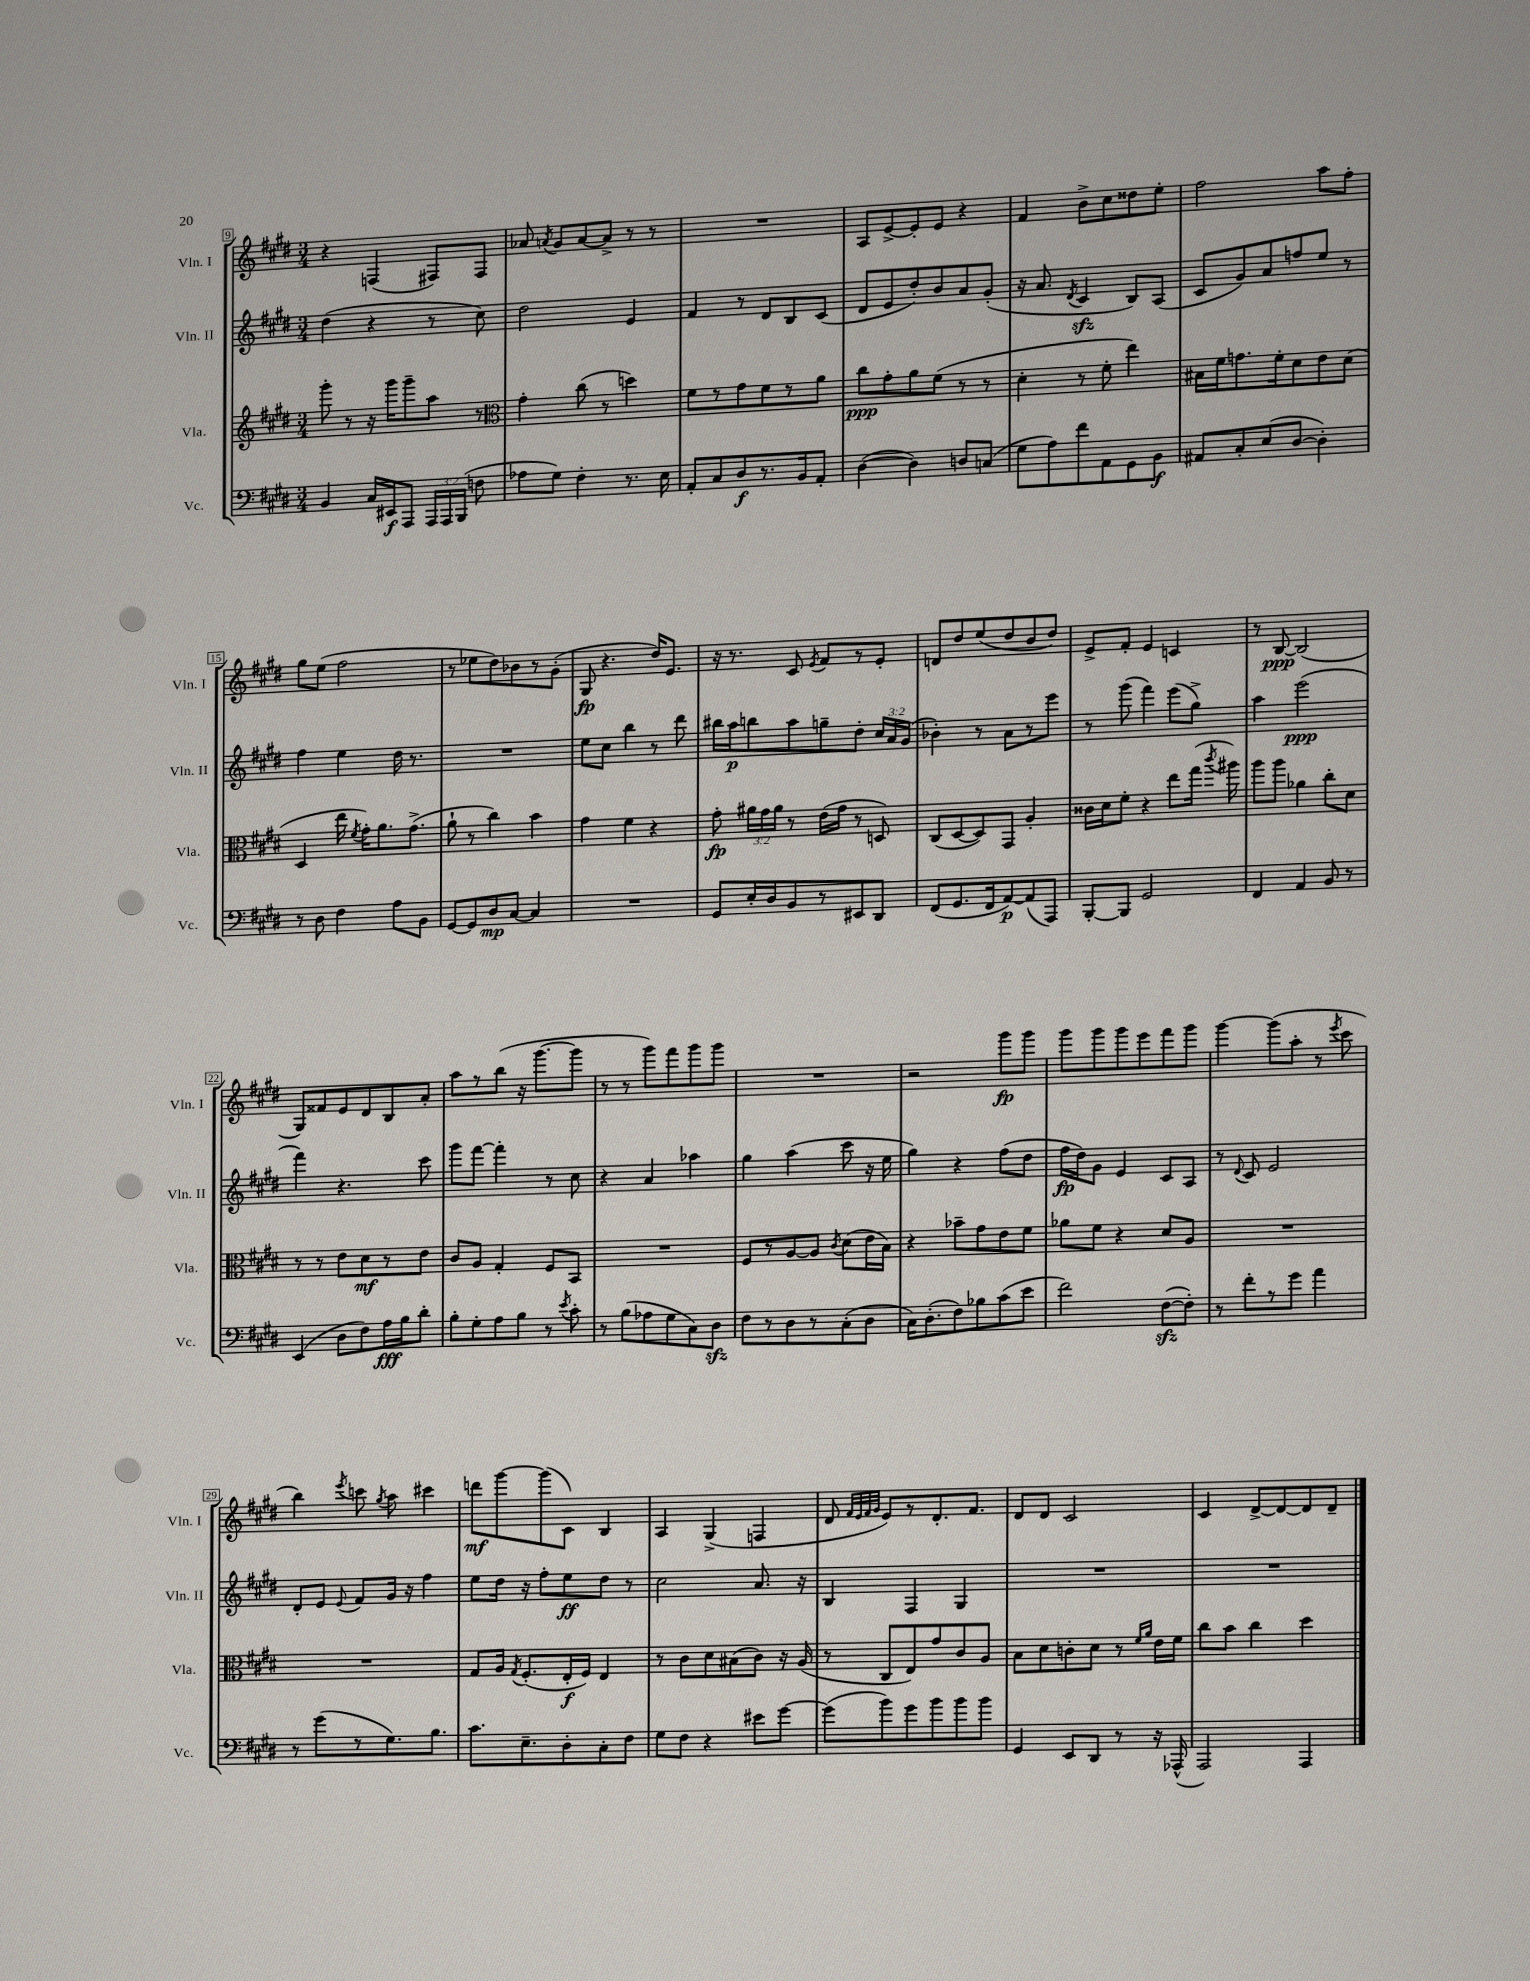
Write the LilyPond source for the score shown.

<<
\new StaffGroup <<
\new Staff = "s0" \with { instrumentName = "Vln. I" shortInstrumentName = "Vln. I" } {
    \clef treble \key e \major \numericTimeSignature \time 3/4
    \autoBeamOff r4 f4( fis8[) fis8] |
    aes'8 \acciaccatura { a'8 } gis'8[ a'8~ a'8]-> r8 r8 |
    R2. |
    a8[ e'8~-> e'8-. e'8] r4 |
    fis'4 b'8[-> cis''8 disis''8 e''8]-. |
    fis''2 a''8[ fis''8]-. |
    gis''8[ e''8]( fis''2 |
    r8 ees''8[ dis''8) bes'8 r8 gis'8]-.( |
    gis8\fp r4. dis''16[) e'8.] |
    r16 r8. cis'8 \acciaccatura { e'8 } fis'8[ r8 e'8]-. |
    d'8[ dis''8 e''8( dis''8 b'8 dis''8]) |
    e'8[-> fis'8]-. e'4 c'4 |
    r8 b8~\ppp b2( |
    gis8[) fisis'8 e'8 dis'8 b8 a'8]-. |
    a''8[ r8 b''8]( r16 gis'''8.[~ gis'''8] |
    r8 r8 gis'''8[) fis'''8 gis'''8 gis'''8] |
    R2. |
    r2 gis'''8[\fp gis'''8] |
    gis'''8[ gis'''8 gis'''8 e'''8 fis'''8 gis'''8] |
    gis'''4~ gis'''8[( a''8]-. r8 \acciaccatura { e'''8 } cis'''8 |
    b''4) \acciaccatura { e'''8 } c'''8 \acciaccatura { gis''8 } a''8 cis'''4 |
    d'''8[\mf gis'''8~ gis'''8( cis'8]) b4 |
    a4 gis4->( f4 |
    dis'8 \grace { fis'32[ e'32 fis'32 gis'32] } e'8[) r8 dis'8.-. fis'8.] |
    dis'8[ dis'8] cis'2 |
    cis'4 dis'8[~-> dis'8~ dis'8 dis'8]-- \bar "|." |
}
\new Staff = "s1" \with { instrumentName = "Vln. II" shortInstrumentName = "Vln. II" } {
    \clef treble \key e \major \numericTimeSignature \time 3/4 \override Staff.TupletNumber.text = #tuplet-number::calc-fraction-text
    \autoBeamOff dis''4( r4 r8 cis''8) |
    dis''2 e'4 |
    fis'4 r8 dis'8[ b8 cis'8]( |
    dis'8[ e'8 dis''8-.) b'8 a'8 gis'8]-.( |
    r16 a'8. \acciaccatura { dis'8 } cis'4\sfz b8[) a8]( |
    cis'8[ gis'8) a'8 f''8 e''8] r8 |
    fis''4 e''4 dis''16 r8. |
    R2. |
    e''8[ cis''8] b''4 r8 dis'''8 |
    bis''16[ a''16\p b''8 a''8 g''8-- dis''8]-. \tuplet 3/2 { cis''16[ a'16 gis'16]( } |
    bes'4-.) r8 a'8[ r8 e'''8] |
    r8 gis'''8( fis'''4) e'''8[( gis''8]->) |
    a''4 e'''2\ppp( |
    fis'''4) r4. cis'''8 |
    gis'''8[ fis'''8]~ fis'''4-. r8 cis''8 |
    r4 a'4 aes''4 |
    gis''4 a''4( cis'''8 r16 e''16 |
    gis''4) r4 fis''8[( dis''8] |
    fis''16[\fp dis''16) gis'8] e'4 cis'8[ a8] |
    r8 \appoggiatura { dis'8 } cis'8 e'2 |
    dis'8[-. e'8] \appoggiatura { e'8 } fis'8[ gis'16] r16 fis''4 |
    e''8[ dis''16] r16 fis''8[-. e''8\ff dis''8] r8 |
    cis''2 a'8. r16 |
    b4 fis4 gis4 |
    R2. |
    R2. \bar "|." |
}
\new Staff = "s2" \with { instrumentName = "Vla." shortInstrumentName = "Vla." } {
    \clef treble \key e \major \numericTimeSignature \time 3/4 \override Staff.TupletNumber.text = #tuplet-number::calc-fraction-text
    \autoBeamOff gis'''8-. r8 r16 gis'''16[ gis'''8-- a''8] r8 |
    \clef alto gis'4-. cis''8( r8 d''4) |
    fis'8[ r8 gis'8 fis'8 r8 a'8] |
    cis''8[\ppp gis'8-. a'8 fis'8]( r8 r8 |
    dis'4-. r8 fis'8-. e''4) |
    bis16[ fis'16 g'8. fis'16-. dis'8 e'8 dis'8]( |
    dis4 e''16 \acciaccatura { fis'8 } gis'16[-.) a'8. gis'8.]->( |
    a'8-! r8 cis''4) b'4 |
    gis'4 fis'4 r4 |
    gis'8-.\fp \tuplet 3/2 { ais'16[ gis'16 ais'16] } r8 e'16[( gis'16] r8 d8) |
    cis8[( dis8~ dis8) gis,8] a4-. |
    cisis'16[ dis'16 fis'8]-. r4 e''8[ gis''16]( \acciaccatura { cis'''8 } ais''16) |
    a''8[ a''8] aes'4 cis''8[-. dis'8] |
    r8 r8 e'8[ dis'8\mf r8 e'8] |
    cis'8[ a8] gis4-. fis8[ b,8] |
    R2. |
    fis8[ r8 a8~ a8] \acciaccatura { cis'8 } dis'8[( e'16 b16]) |
    r4 bes'8[-- gis'8 e'8 fis'8] |
    aes'8[ fis'8] r4 dis'8[ a8] |
    R2. |
    R2. |
    gis8[ a16] \acciaccatura { gis8 } fis8.[-.( e16-.\f fis16]) e4 |
    r8 cis'8[ dis'8 bis8( cis'8]) r16 a16( |
    r8 cis8[ e8) gis'8 cis'8 a8] |
    b8[ dis'8 c'8-. dis'8] r8 \grace { fis'16[ a'16] } e'16[ fis'16] |
    cis''8[ b'8] cis''4 dis''4 \bar "|." |
}
\new Staff = "s3" \with { instrumentName = "Vc." shortInstrumentName = "Vc." } {
    \clef bass \key e \major \numericTimeSignature \time 3/4 \override Staff.TupletNumber.text = #tuplet-number::calc-fraction-text
    \autoBeamOff b,4 cis16[ eis,16\f a,,8] \tuplet 3/2 { a,,16[ a,,16 b,,16]( } f8 |
    aes8[ gis8]) fis4-. r8. e16 |
    a,8[-. cis8 dis8\f r8. b,16 a,8]-. |
    dis4~( dis4) d8[ c8]( |
    gis8[ a8) fis'8 a,8 gis,8 b,8]\f |
    ais,8[ cis8-. e8( dis8]~ dis4-.) |
    r8 dis8 fis4 a8[ b,8] |
    gis,8[~ gis,8 dis8\mp cis8]~ cis4 |
    R2. |
    gis,8[ e16-. dis16 b,8 r8 eis,8 dis,8] |
    fis,8[( gis,8. fis,16 a,8~\p) a,8( a,,8]) |
    b,,8[~-. b,,8] gis,2 |
    fis,4 a,4 b,8 r8 |
    e,4( dis8[ fis8) a16\fff b16 dis'8]-. |
    b8[-. gis8-. a8 b8] r8 \acciaccatura { e'8 } cis'8-. |
    r8 b8[( aes8 gis8 cis8) dis8]\sfz |
    fis8[ r8 dis8 r8 cis8-.( dis8] |
    cis16[) dis8.-.( fis8) bes8 cis'8( e'8] |
    fis'2) fis8[~\sfz( fis8]-.) |
    r8 fis'8[-. r8 gis'8] a'4 |
    r8 gis'8[( r8 gis8.) b8.] |
    cis'8.[ e8.-- dis8-. cis8-. fis8] |
    gis8[ fis8] r4 eis'8[ gis'8]~ |
    gis'8[( b'8) gis'8 b'8 b'8 b'8] |
    gis,4 e,8[ dis,8] r8 r16 aes,,16-^( |
    a,,2) a,,4 \bar "|." |
}
>>
>>
\layout { \context { \Score currentBarNumber = #9 \override BarNumber.stencil = #(make-stencil-boxer 0.1 0.3 ly:text-interface::print) } }
